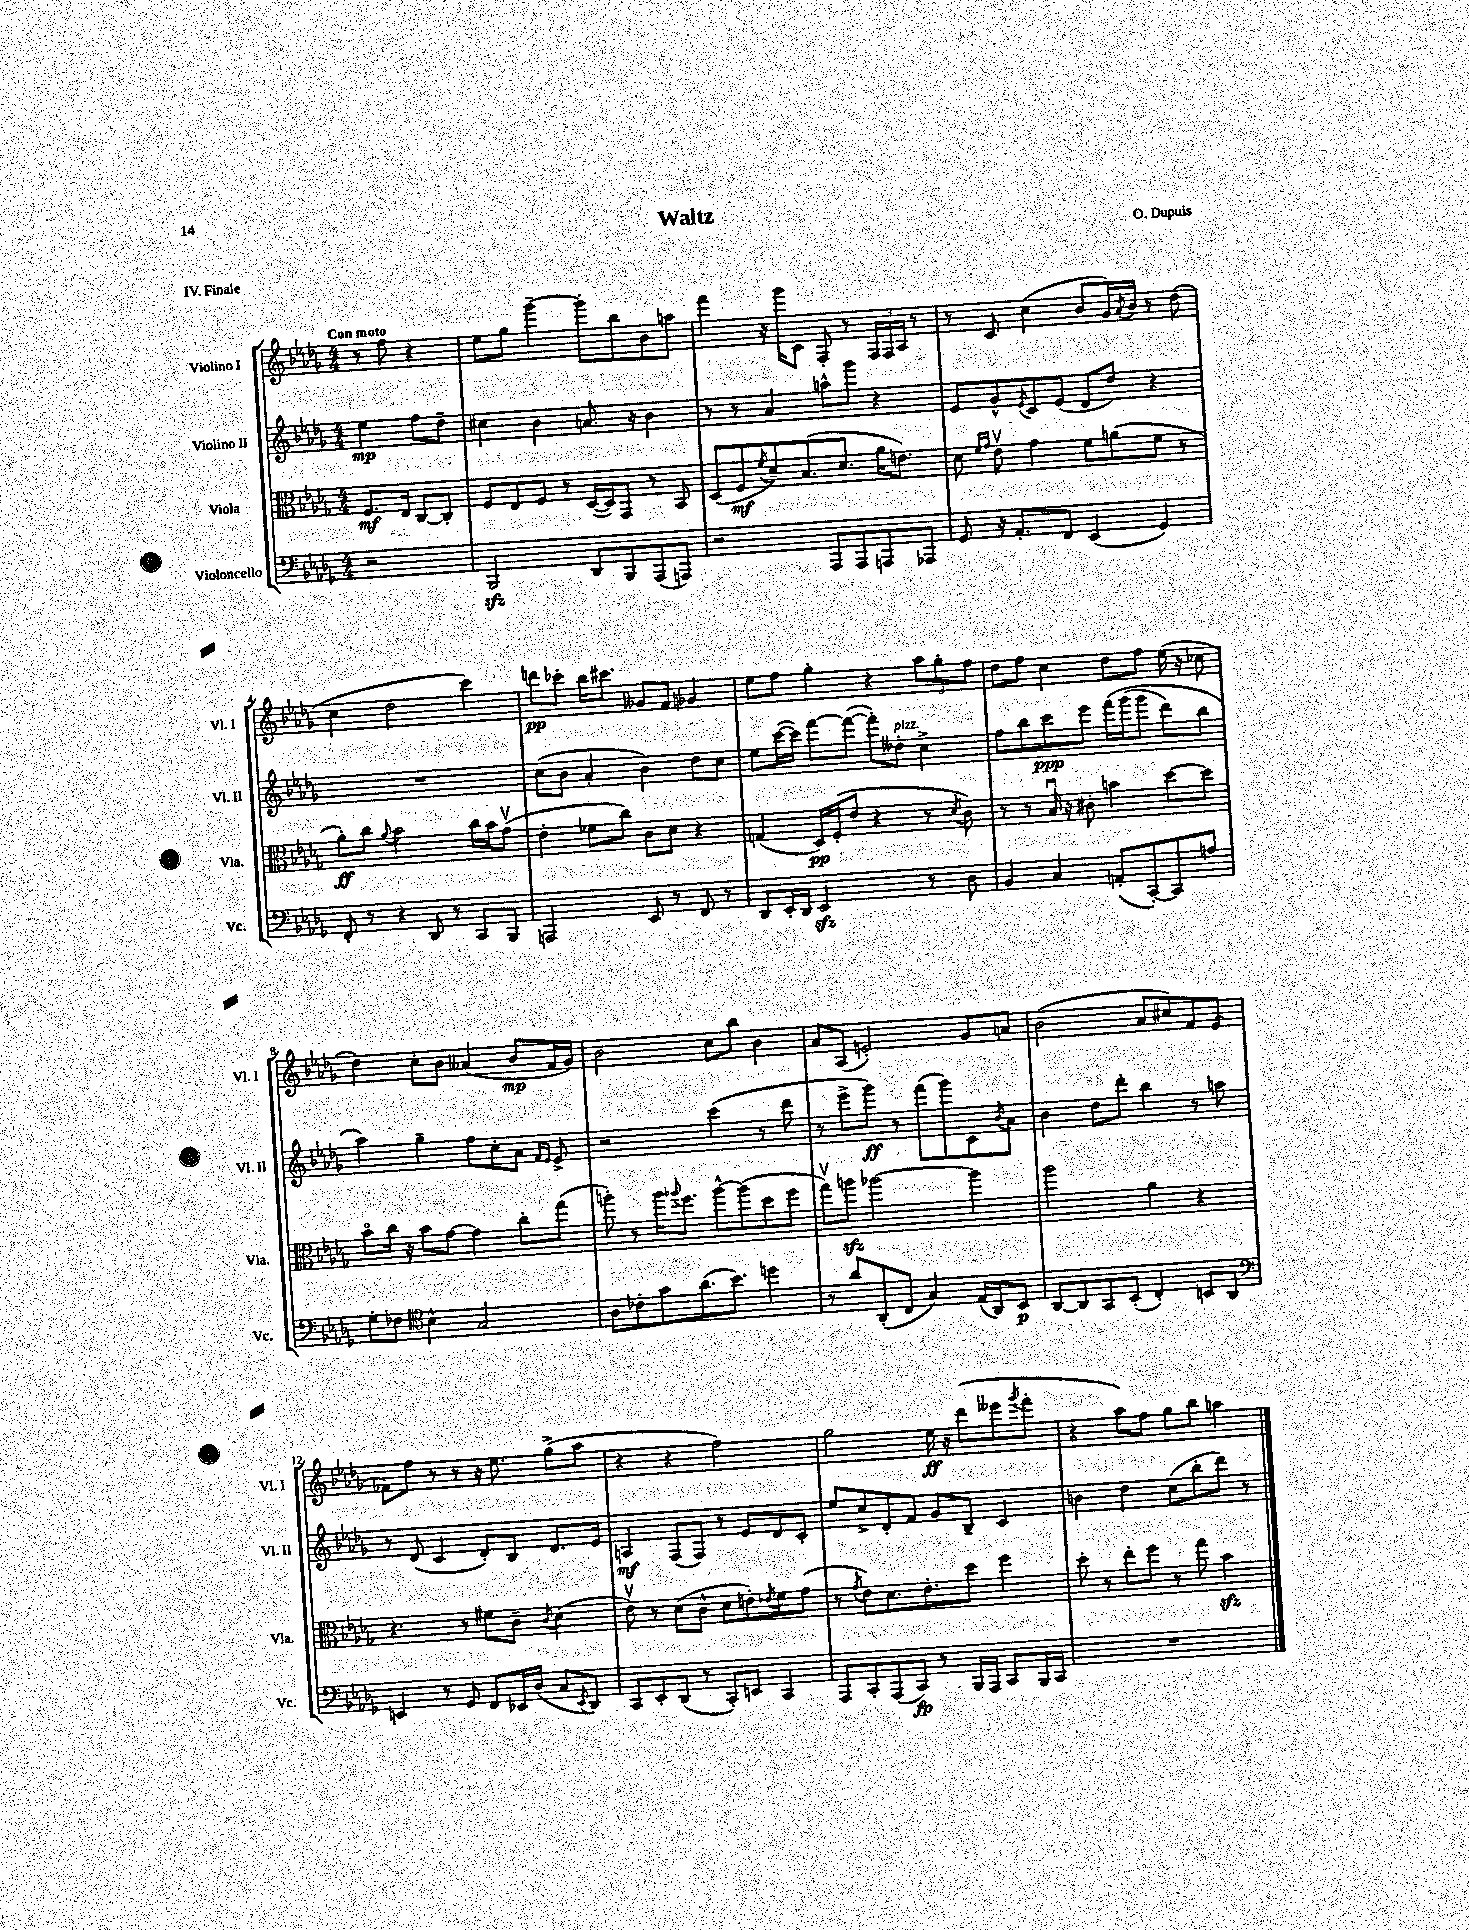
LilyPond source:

\header { title = "Waltz" composer = "O. Dupuis" piece = "IV. Finale" }
<<
\new StaffGroup <<
\new Staff = "s0" \with { instrumentName = "Violino I" shortInstrumentName = "Vl. I" } {
    \clef treble \key des \major \numericTimeSignature \time 4/4 \partial 2 \tempo "Con moto"
    r8 f''8 r4 |
    ees''8 ges''8 ges'''4~-- ges'''8-. bes''8 bes'8 a''8 |
    f'''4 r16 ges'''16 c'8 f8-. r8 \tuplet 3/2 { f16 f16 aes16 } r8 |
    r8 c'8 c''4( bes'8 ges'16) \acciaccatura { aes'8 } bes'16 r8 des''8( |
    c''4 des''2 c'''4) |
    d'''8\pp ces'''8-. bes''16 cis'''8. geses'8 f'8 ges'4 |
    ees''8 f''8 ges''4-. r4 \tuplet 3/2 { aes''8 ges''8-. f''8 } |
    des''8 f''8 c''4 des''8 f''8 ees''16( r16 ces''8 |
    des''4) c''8-. bes'8 aeses'4( bes'8\mp f'16 ges'16) |
    bes'2 c''8 bes''8 bes'4 |
    aes'8 aes8( e'2-.) ges'8 a'8 |
    bes'2( aes'8 cis''8) f'8 ees'8( |
    fes'8) f''8 r8 r8 r16 ees''8. ges''8->( aes''8 |
    r4 r4 f''2) |
    ges''2 ees''16\ff r16 des'''8( eeses'''8 \acciaccatura { ges'''8 } f'''8-. |
    r4 aes''8) f''8 ges''8 bes''8 a''4 \bar "|." |
}
\new Staff = "s1" \with { instrumentName = "Violino II" shortInstrumentName = "Vl. II" } {
    \clef treble \key des \major \numericTimeSignature \time 4/4 \partial 2
    ees''4\mp f''8 des''8-- |
    cis''4 bes'4 a'8. r16 bes'4 |
    r8 r8 aes'4 a''8-^ ges'''8 r4 |
    ees'8 ges'8-^ \acciaccatura { ees'8 } c'8 ees'8( des'8 des''8) r4 |
    R1 |
    c''8( bes'8 aes'4-. bes'4) des''8 c''8 |
    ees''8 c'''16~( c'''16) f'''8~ f'''8~( f'''8-.) deses''8-.^\markup { \italic "pizz." } c''4-> |
    f''8 bes''8 c'''8\ppp ees'''8 f'''16\( ges'''16( ges'''8 des'''8) bes''8 |
    aes''4\) ges''4-- f''8 c''8-. aes'8 \grace { f'16 ees'16 } ees'8-> |
    r2 c'''4( r8 des'''8 |
    r8 ees'''8-> ges'''8\ff) r8 f'''8( ges'''8) c'8 \acciaccatura { bes'8 } aes'8 |
    bes'4 des''8 des'''8-. bes''4 r8 a''8 |
    r8 des'8( c'4 des'8-.) bes8 des'8. ees'16 |
    a4\mf f8( f8) r8 ees'8 des'8 c'8-. |
    ees''8 c''8-> des'8-. f'8 ges'8 bes8-- c'4 |
    b'4 des''4 c''8( bes''8-. des'''8) r8 \bar "|." |
}
\new Staff = "s2" \with { instrumentName = "Viola" shortInstrumentName = "Vla." } {
    \clef alto \key des \major \numericTimeSignature \time 4/4 \partial 2
    f8.\mf ees16 c8~ c8-. |
    f8 ees8 f8 r8 des16~( des16) ges,8 r8 bes,8 |
    des8( f8\mf \acciaccatura { f'8 } des'8--) bes8.( des'8. aes'16 e'8.) |
    des'8 \grace { f'16 ges'16 } ees'8\upbow ges'4 f'8 a'8( f'8 r8 |
    aes'8-.\ff) c''8 \appoggiatura { aes'8 } bes'2 c''16 bes'16 ges'8\upbow( |
    ees'4-. fes'8 c''8) c'8 des'8 r4 |
    g4( des16\pp) f16-.( ees'8 r4 r8 \acciaccatura { des'8 } c'8) |
    r8 r8 bes16\downbow r16 cis'8-. b'4 des''8~ des''8 |
    bes'8\flageolet c''16 r16 bes'8 ges'8~ ges'4 c''8-. ges''8( |
    a''8-.) r8 a''16 \appoggiatura { aes''8 } f''8. aes''8~-^ aes''8( des''8 f''8 |
    ges''8\upbow) a''8\sfz aes''2~ aes''4 |
    aes''2 aes'4 r4 |
    r4. r8 fis'8 c'8-- \acciaccatura { c'8 } des'4( |
    ees'8\upbow) r8 des'8( c'8-^ des'8 e'8-.) \acciaccatura { ees'8 } f'8 ges'8( |
    r8 \acciaccatura { ges'8 } ees'8) des'8. ees'8.-. des''8 f''4 |
    des''8-. r8 ees''8-. f''8 r8 ges''8 bes'4\sfz \bar "|." |
}
\new Staff = "s3" \with { instrumentName = "Violoncello" shortInstrumentName = "Vc." } {
    \clef bass \key des \major \numericTimeSignature \time 4/4 \partial 2
    r2 |
    bes,,2\sfz des,8 bes,,8 aes,,8( a,,8) |
    r2 aes,,8 aes,,8 a,,8 aes,,8 |
    ges,8 r16 aes,8.-. f,8 ees,4( ges,4) |
    f,8-. r8 r4 des,8 r8 c,8 bes,,8 |
    a,,2 ees,8 r8 f,8 r8 |
    des,8 ees,16-. des,16 ees,2\sfz r8 des8 |
    bes,4 c4 a,8-.( c,8~-.) c,8 a8 |
    ges8-. fes8 \clef tenor bes4-^ ges2 |
    aes8 ces'8-. ges'8 aes'8.( bes'8.) d''4 |
    r8 aes'8 aes,8-.( c8 ges4) ees16( aes,16) bes,8\p |
    aes,8~ aes,8 ges,8 bes,8-.( c4-.) b,8 aes,8 |
    \clef bass e,4 r8 ges,8 f,8 ees,16 des16( c8 \acciaccatura { ees,8 } des,8) |
    c,8 ees,8-. des,8( r8 c,8-.) e,8 c,4 |
    aes,,8 c,8-. aes,,8( c,8\fp) r8 bes,,16 aes,,16 c,8 bes,,16 c,16 |
    R1 \bar "|." |
}
>>
>>
